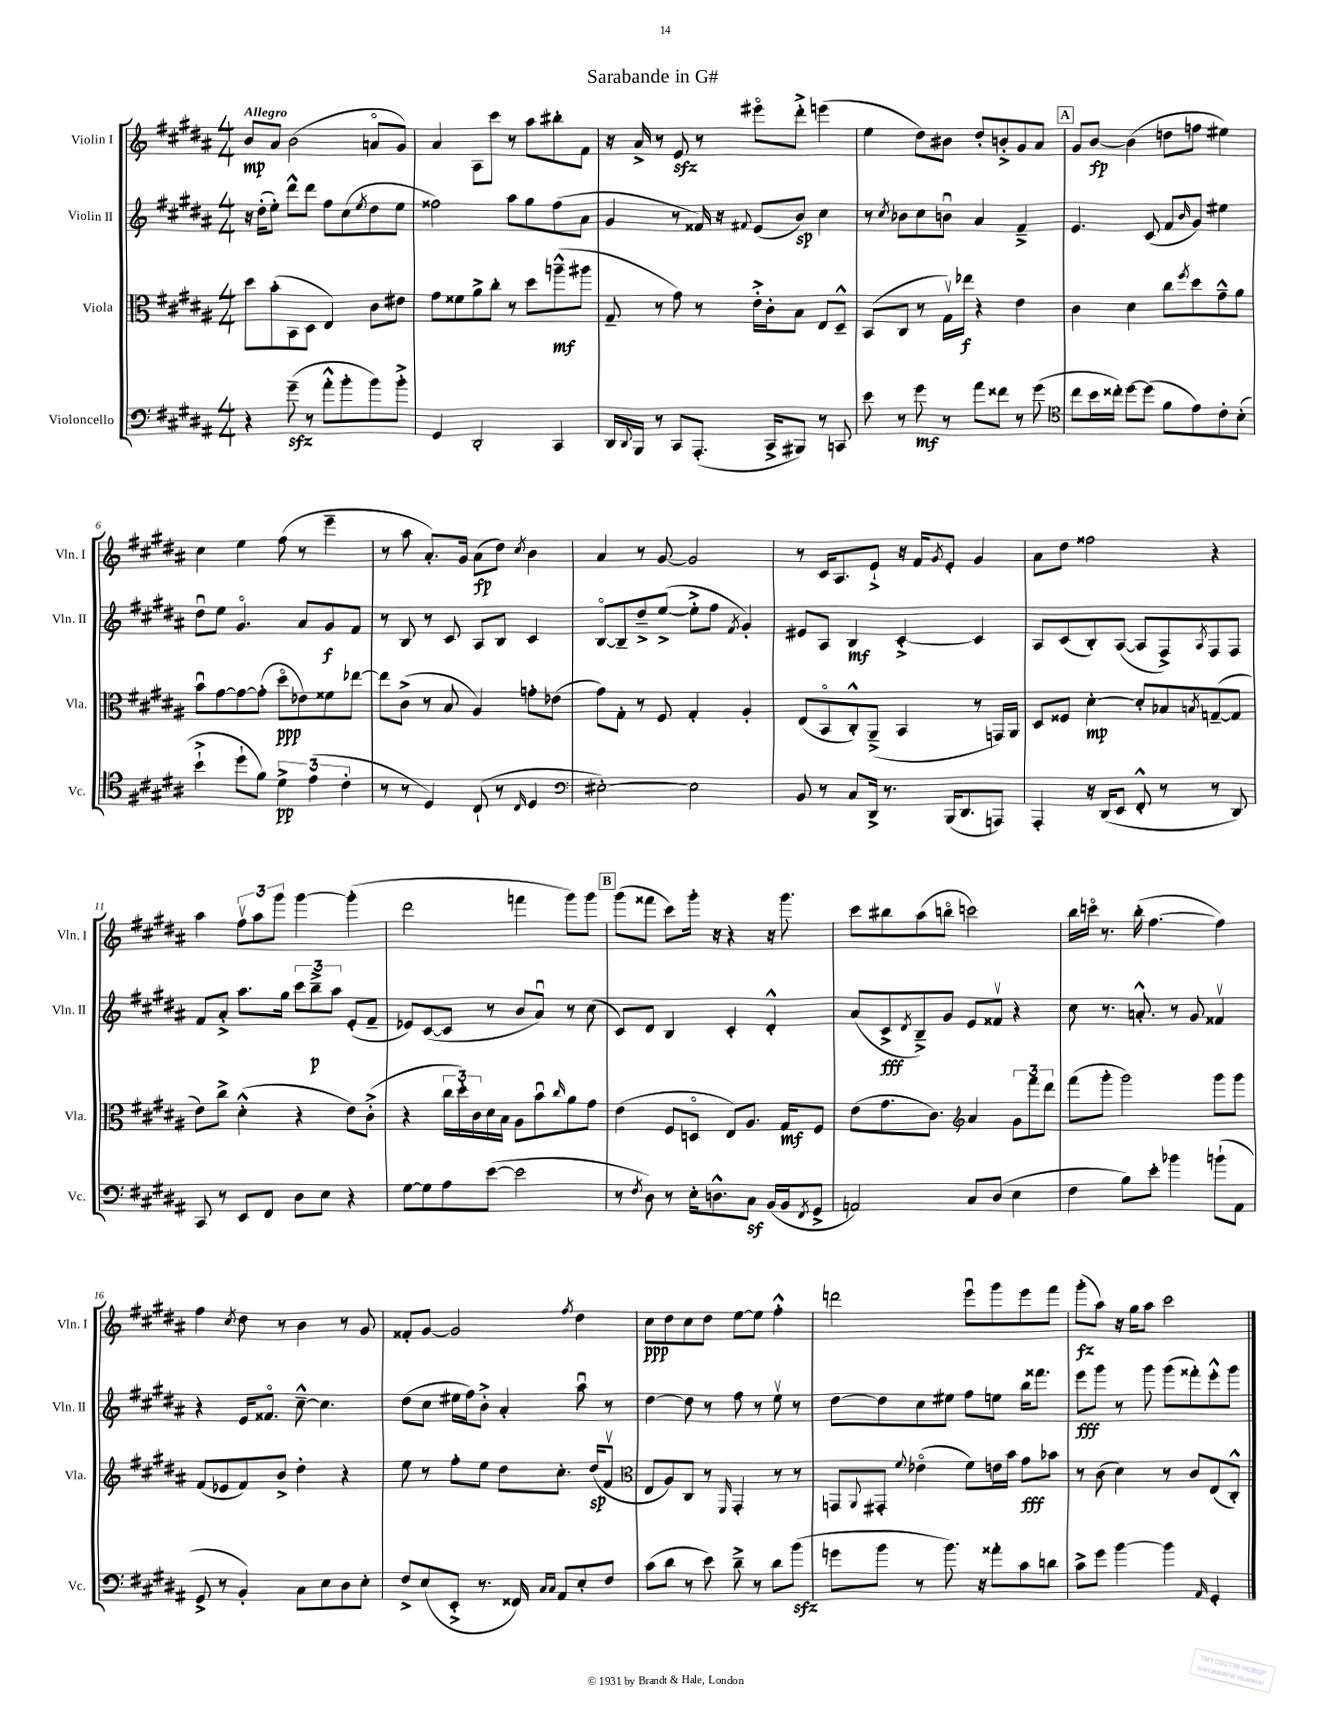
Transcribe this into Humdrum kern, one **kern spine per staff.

**kern	**dynam	**kern	**dynam	**kern	**dynam	**kern	**dynam
*part4	*part4	*part3	*part3	*part2	*part2	*part1	*part1
*staff4	*staff4	*staff3	*staff3	*staff2	*staff2	*staff1	*staff1
*I"Violoncello	*	*I"Viola	*	*I"Violin II	*	*I"Violin I	*
*I'Vc.	*	*I'Vla.	*	*I'Vln. II	*	*I'Vln. I	*
*clefF4	*	*clefC3	*	*clefG2	*	*clefG2	*
*k[f#c#g#d#a#]	*	*k[f#c#g#d#a#]	*	*k[f#c#g#d#a#]	*	*k[f#c#g#d#a#]	*
*M4/4	*	*M4/4	*	*M4/4	*	*M4/4	*
=1	=1	=1	=1	=1	=1	=1	=1
!	!	!	!	!	!	!LO:TX:a:B:t=Allegro	!
4r	.	8dd#\L	.	16r	.	8b/L	mp
.	.	.	.	(16dd#'\KL	.	.	.
.	.	(8b'\	.	8ee'\J)	.	8a#/J	.
(8g#zz~\	.	8BB\	.	8ddd#^^\L	.	(2b\	.
8r	.	8D#\J	.	8ddd#\J	.	.	.
8a#'^^\L	.	4E/)	.	8ff#\L	.	.	.
8b'\	.	.	.	(8cc#\	.	.	.
.	.	.	.	8qee/	.	.	.
8b\)	.	8c#\L	.	8dd#\	.	8an/L	.
8b'^\J	.	8e#X\J	.	8ee\J	.	8g#/J)	.
=2	=2	=2	=2	=2	=2	=2	=2
4GG#/	.	8g#\L	.	2ff##X\)	.	4a#/	.
.	.	8f##X\	.	.	.	.	.
2DD#'/	.	8a#^\	.	.	.	8A#\L	.
.	.	8cc#'\J	.	.	.	8ccc#\J	.
.	.	8r	.	8aa#\L	.	8r	.
.	.	8dd#\L	.	8gg#\	.	8aa#\L	.
4CC#/	.	(8aan~^^\	mf	(8ff##\	.	8bb#X'\	.
.	.	8aa#X\J	.	8a#\J	.	8f#\J	.
=3	=3	=3	=3	=3	=3	=3	=3
16DD#/LL	.	8G#~/	.	4g#/	.	16r	.
8qqDD#/	.	.	.	.	.	.	.
16BBB/JJ	.	.	.	.	.	16a#^/	.
8r	.	8r	.	.	.	8r	.
8CC#/L	.	8g#\)	.	8r	.	8ezz/	.
(8.AAA#'/J	.	8r	.	16f##X/)	.	8r	.
.	.	.	.	16r	.	.	.
.	.	.	.	8qqf#X/	.	.	.
.	.	16e'^\LL	.	(8e/L	.	8eee#X\L	.
16CC#^/KL	.	16c#'\J	.	.	.	.	.
8BBB#X/J)	.	8B\J	.	8b/J)	sp	8ddd#'^\J	.
8r	.	8E/L	.	4cc#\	.	(4eeen\	.
8CCn/	.	8D#~^^/J	.	.	.	.	.
=4	=4	=4	=4	=4	=4	=4	=4
8e\	.	(8BB/L	.	8r	.	4ee\	.
.	.	.	.	8qcc#/	.	.	.
8r	.	8C#/J	.	8b-X\L	.	.	.
8g#\	mf	8r	.	8cc#\	.	8dd#\L)	.
8r	.	16G#v\LL)	.	8bnu\J	.	8b#X\J	.
.	.	16ee-X\JJ	f	.	.	.	.
8a#\L	.	4r	.	4a#/	.	8dd#'/L	.
8f##X\J	.	.	.	.	.	8bn'^/	.
8r	.	4e\	.	4f#~^/	.	8g#/	.
(8g#\	.	.	.	.	.	8a#/J	.
!!LO:REH:place=s1:t=A
=5	=5	=5	=5	=5	=5	=5	=5
*clefC4	*	*	*	*	*	*	*
8cc#\L	.	4c#\	.	4.e/	.	8g#/L	.
16b\L	.	.	.	.	.	[8b/J	fp
16cc##X'\JJ)	.	.	.	.	.	.	.
[8dd#\L	.	4d#\	.	.	.	(4b\]	.
(8dd#\J]	.	.	.	(8c#/	.	.	.
8f#\L	.	8cc#\L	.	8f#/L	.	8ddn\L	.
.	.	8qff#/	.	16qqb/	.	.	.
8e\)	.	8dd#\	.	8g#/J)	.	8ffn\J	.
8c#'\	.	8g#~^^\	.	4ee#X\	.	4ee#X\)	.
(8B'\J	.	8a#\J	.	.	.	.	.
!!LO:LB:g=z
=6	=6	=6	=6	=6	=6	=6	=6
4b`^\	.	8bu\L	.	8dd#u\L	.	4cc#\	.
.	.	[8g#\	.	8ee\J	.	.	.
8dd#`\L	.	8g#\_	.	4.g#/	.	4ee\	.
8f#\J)	.	(8g#'\J]	.	.	.	.	.
6d#^\	pp	8dd#\L	ppp	.	.	(8ff#\	.
.	.	8e-X\)	.	8a#/L	.	8r	.
(6e\	.	.	.	.	.	.	.
.	.	8f##X\	.	8g#/	f	4eee~\	.
6c#'\	.	.	.	.	.	.	.
.	.	[8ee-X\J	.	8f#/J	.	.	.
=7	=7	=7	=7	=7	=7	=7	=7
8r	.	8ee-\L]	.	8r	.	8r	.
8r	.	(8c#^\J	.	8B/	.	8aa#\	.
4D#/)	.	8r	.	8r	.	8.a#'/L)	.
.	.	8B/	.	8c#/	.	.	.
.	.	.	.	.	.	16g#/Jk	.
(8C#`/	.	4A#/)	.	8A#/L	.	(8a#\L	fp
8r	.	.	.	8B/J	.	8dd#\J)	.
16qqC#/	.	.	.	.	.	8qcc#/	.
4D#/	.	8gn'\L	.	4c#/	.	4b\	.
.	.	(8e-X\J	.	.	.	.	.
=8	=8	=8	=8	=8	=8	=8	=8
*clefF4	*	*	*	*	*	*	*
[2E#X'\)	.	8g#\L)	.	[8B/L	.	4a#/	.
.	.	8G#'\J	.	8B~/]	.	.	.
.	.	8r	.	8dd#~^/	.	8r	.
.	.	8F#/	.	([8ee^/J	.	[8g#/	.
2E#\]	.	4G#'/	.	8ee'^\L]	.	2g#/]	.
.	.	.	.	8ff#\J	.	.	.
.	.	.	.	8qf#/	.	.	.
.	.	4A#'/	.	4g#'/)	.	.	.
=9	=9	=9	=9	=9	=9	=9	=9
8BB/	.	(8E/L	.	8e#X/L	.	8r	.
8r	.	8BB/	.	8A#/J	.	16c#/KL	.
.	.	.	.	.	.	8.A#/	.
8C#/L	.	8C#'^^/)	.	4B/	mf	.	.
16DD#^/Jk	.	(8AA#~^/J	.	.	.	8e`^/J	.
8.r	.	.	.	.	.	.	.
.	.	4BB/	.	[4c#'^/	.	16r	.
.	.	.	.	.	.	16f#/KL	.
.	.	.	.	.	.	8qg#/	.
(16BBB/KL	.	.	.	.	.	8e'/J	.
8.DD#/	.	.	.	.	.	.	.
.	.	8r	.	4c#/]	.	4g#/	.
8AAAn/J)	.	16GGn/LL)	.	.	.	.	.
.	.	16AA#/JJ	.	.	.	.	.
=10	=10	=10	=10	=10	=10	=10	=10
4AAA#'/	.	8D#/L	.	8A#/L	.	8a#\L	.
.	.	8F##X/J	.	(8c#/	.	8dd#\J	.
16r	.	[4d#'\	mp	8B'/)	.	2ff##X\	.
(16DD#/KL	.	.	.	.	.	.	.
8EE/J	.	.	.	([8A#/J	.	.	.
8FF#'^^/	.	8d#'/L]	.	8A#/L]	.	.	.
8r	.	8B-X/	.	8F#^/)	.	.	.
.	.	8qBn/	.	8qA#/	.	.	.
8r	.	([8Gn~/	.	8F#/	.	4r	.
8DD#/)	.	8G/J]	.	8F#/J	.	.	.
!!LO:LB:g=z
=11	=11	=11	=11	=11	=11	=11	=11
8CC#/	.	8e\L)	.	8f#/L	.	4aa#\	.
8r	.	8cc#^\J	.	8a#'^/J	.	.	.
8EE/L	.	(4d#'^^\	.	8.aa#\L	.	12ff#v\L	.
.	.	.	.	.	.	12aa#\	.
8FF#/J	.	.	.	.	.	.	.
.	.	.	.	.	.	12ggg#\J	.
.	.	.	.	16gg#\Jk	.	.	.
8D#\L	.	4r	.	12ccc#\L	.	[4ggg#\	.
.	.	.	.	12bb~^\	p	.	.
8E\J	.	.	.	.	.	.	.
.	.	.	.	12aa#\J	.	.	.
4r	.	8e\L)	.	(8e'/L	.	(4ggg#'\]	.
.	.	(8c#'^\J	.	8f#~/J	.	.	.
=12	=12	=12	=12	=12	=12	=12	=12
[8G#\L	.	4r	.	8e-X/L)	.	2ddd#\	.
8G#\]	.	.	.	([8c#/	.	.	.
8A#\	.	24cc#\LL	.	8c#/J]	.	.	.
.	.	24dd#'\)	.	.	.	.	.
.	.	24c#\	.	.	.	.	.
([8e\J	.	16d#\	.	8r	.	.	.
.	.	16B\JJ	.	.	.	.	.
2e\]	.	8A#\L	.	8b/L	.	4fffn\	.
.	.	8bu\	.	8a#u/J)	.	.	.
.	.	16qqcc#/	.	.	.	.	.
.	.	8a#\	.	8r	.	8ggg#\L)	.
.	.	8g#\J	.	(8cc#\	.	8ggg#\J	.
!!LO:REH:place=s1:t=B
=13	=13	=13	=13	=13	=13	=13	=13
8r	.	(4e\	.	8c#/L)	.	(8ggg#\L	.
8qF#/	.	.	.	.	.	.	.
8D#\)	.	.	.	8d#/J	.	8fff##X\J	.
8r	.	8F#/L	.	4B/	.	8ccc#\L)	.
16E'\KL	.	8Dn/J	.	.	.	16ggg#'\Jk	.
8.Dn^^\	.	.	.	.	.	16r	.
.	.	8E/L)	.	4c#'/	.	4r	.
8C#z\J	.	8.A#/J	.	.	.	.	.
(16BB/LL	.	.	.	4d#'^^/	.	16r	.
16BB/J	.	16G#/KL	mf	.	.	8.ggg#\	.
8qFF#/	.	.	.	.	.	.	.
8GG#^/J	.	8F#/J	.	.	.	.	.
=14	=14	=14	=14	=14	=14	=14	=14
2AAn/)	.	(8e\L	.	(8a#/L	.	8ccc#\L	.
.	.	8.g#\	.	8c#^/	fff	8bb#X\	.
.	.	.	.	8qd#/	.	.	.
.	.	.	.	8B~^/)	.	(8aa#\	.
.	.	8.c#\J)	.	.	.	.	.
.	.	.	.	8g#/J	.	8bbn\J	.
*	*	*clefG2	*	*	*	*	*
8C#/L	.	4a#/	.	8e/L	.	2cccn\)	.
(8D#/J	.	.	.	8f##Xv/J	.	.	.
4E\	.	12g#\L	.	4r	.	.	.
.	.	12fff#\	.	.	.	.	.
.	.	12ddd#\J	.	.	.	.	.
=15	=15	=15	=15	=15	=15	=15	=15
4F#\	.	(8fff#\L	.	8cc#\	.	16bb\LL	.
.	.	.	.	.	.	16cccn\JJ	.
.	.	8ggg#'\J	.	8.r	.	8.r	.
8B\L)	.	2ggg#\)	.	.	.	.	.
.	.	.	.	8.an'^^/	.	(16bb'\	.
8e'\J	.	.	.	.	.	[4.ff#\	.
4b-X\	.	.	.	8r	.	.	.
.	.	.	.	8g#/	.	.	.
(8bn`\L	.	8ggg#\L	.	4f##Xv/	.	4ff#\])	.
8AA#\J	.	8ggg#\J	.	.	.	.	.
!!LO:LB:g=z
=16	=16	=16	=16	=16	=16	=16	=16
8GG#^/	.	(8f#/L	.	4r	.	4ff#\	.
8r	.	8e-X/	.	.	.	.	.
.	.	.	.	.	.	8qcc#/	.
4BB'/)	.	8f#/)	.	16e/KL	.	8dd#\	.
.	.	.	.	8.f##X/J	.	.	.
.	.	8b^/J	.	.	.	8r	.
8C#\L	.	4dd#'\	.	[8cc#~^^\	.	4b\	.
8E\	.	.	.	4.cc#\]	.	.	.
8D#\	.	4r	.	.	.	8r	.
8E'\J	.	.	.	.	.	8g#/	.
=17	=17	=17	=17	=17	=17	=17	=17
8F#^/L	.	8ee\	.	(8dd#\L	.	8f##X'/L	.
(8E/	.	8r	.	8cc#\J	.	[8g#/J	.
8EE'^/J	.	8ff#'\L	.	16ee#X\LL	.	2g#/]	.
.	.	.	.	16ff#\J)	.	.	.
8.r	.	8ee\J	.	8b'^\J	.	.	.
.	.	8dd#\L	.	4a#'/	.	.	.
16FF##X/)	.	.	.	.	.	.	.
16qqC#/LL	.	.	.	.	.	.	.
16qqC#/JJ	.	.	.	.	.	.	.
8AA#/L	.	8.cc#'\J	.	.	.	.	.
.	.	.	.	.	.	8qff#/	.
8E'/	.	.	.	8aa#u\	.	4dd#\	.
.	.	(16dd#/KL	sp	.	.	.	.
8F#/J	.	8f#v/J	.	8r	.	.	.
=18	=18	=18	=18	=18	=18	=18	=18
*	*	*clefC3	*	*	*	*	*
(8c#\L	.	8E/L	.	[4dd#\	.	8cc#\L	ppp
8d#\J	.	8A#/)	.	.	.	8dd#\	.
8r	.	8C#/J	.	8dd#\]	.	8cc#\	.
8e\)	.	8r	.	8r	.	8dd#\J	.
.	.	16qqFF#/	.	.	.	.	.
8d#~^\	.	4GG#'/	.	8ff#\	.	[8ee\L	.
8r	.	.	.	8r	.	8ee\J]	.
8d#\L	.	8r	.	8eev\	.	4ff#'^^\	.
(8bzz\J	.	8r	.	8r	.	.	.
=19	=19	=19	=19	=19	=19	=19	=19
8gn\L	.	8GGn/L	.	[8dd#\L	.	2dddn\	.
.	.	8qqAA#/	.	.	.	.	.
8b\J	.	8GG#X'/J	.	8dd#\]	.	.	.
.	.	8qqf#/	.	.	.	.	.
8r	.	(4e-X\	.	8cc#\	.	.	.
8.b\)	.	.	.	8ee#X\J	.	.	.
.	.	8f#\L)	.	8ff#\L	.	8eeeu\L	.
16r	.	.	.	.	.	.	.
8a##X'\L	.	16en\L	.	8een\J	.	8ggg#\	.
.	.	16b\JJ	.	.	.	.	.
8c#\	.	8g#\L	fff	16bb\KL	.	8eee\	.
.	.	.	.	8.fff##X\J	.	.	.
8dn\J	.	8b-X\J	.	.	.	8fff#\J	.
=20	=20	=20	=20	=20	=20	=20	=20
8c#^\L	.	8r	.	8eee\L	fff	(8ggg#'\L	fz
8g#\J	.	(8c#\	.	8ggg#\J	.	8aa#\J)	.
[4b\	.	4d#\)	.	8r	.	16r	.
.	.	.	.	.	.	16gg#\KL	.
.	.	.	.	8ggg#\	.	8aa#\J	.
4b\]	.	8r	.	(8ggg#\L	.	2ccc#\	.
.	.	8c#/L	.	8fff##X'\)	.	.	.
16qqAA#/	.	.	.	.	.	.	.
4GG#'/	.	(8E/	.	8eee'^^\	.	.	.
.	.	8C#'^^/J)	.	8ggg#\J	.	.	.
==	==	==	==	==	==	==	==
*-	*-	*-	*-	*-	*-	*-	*-
